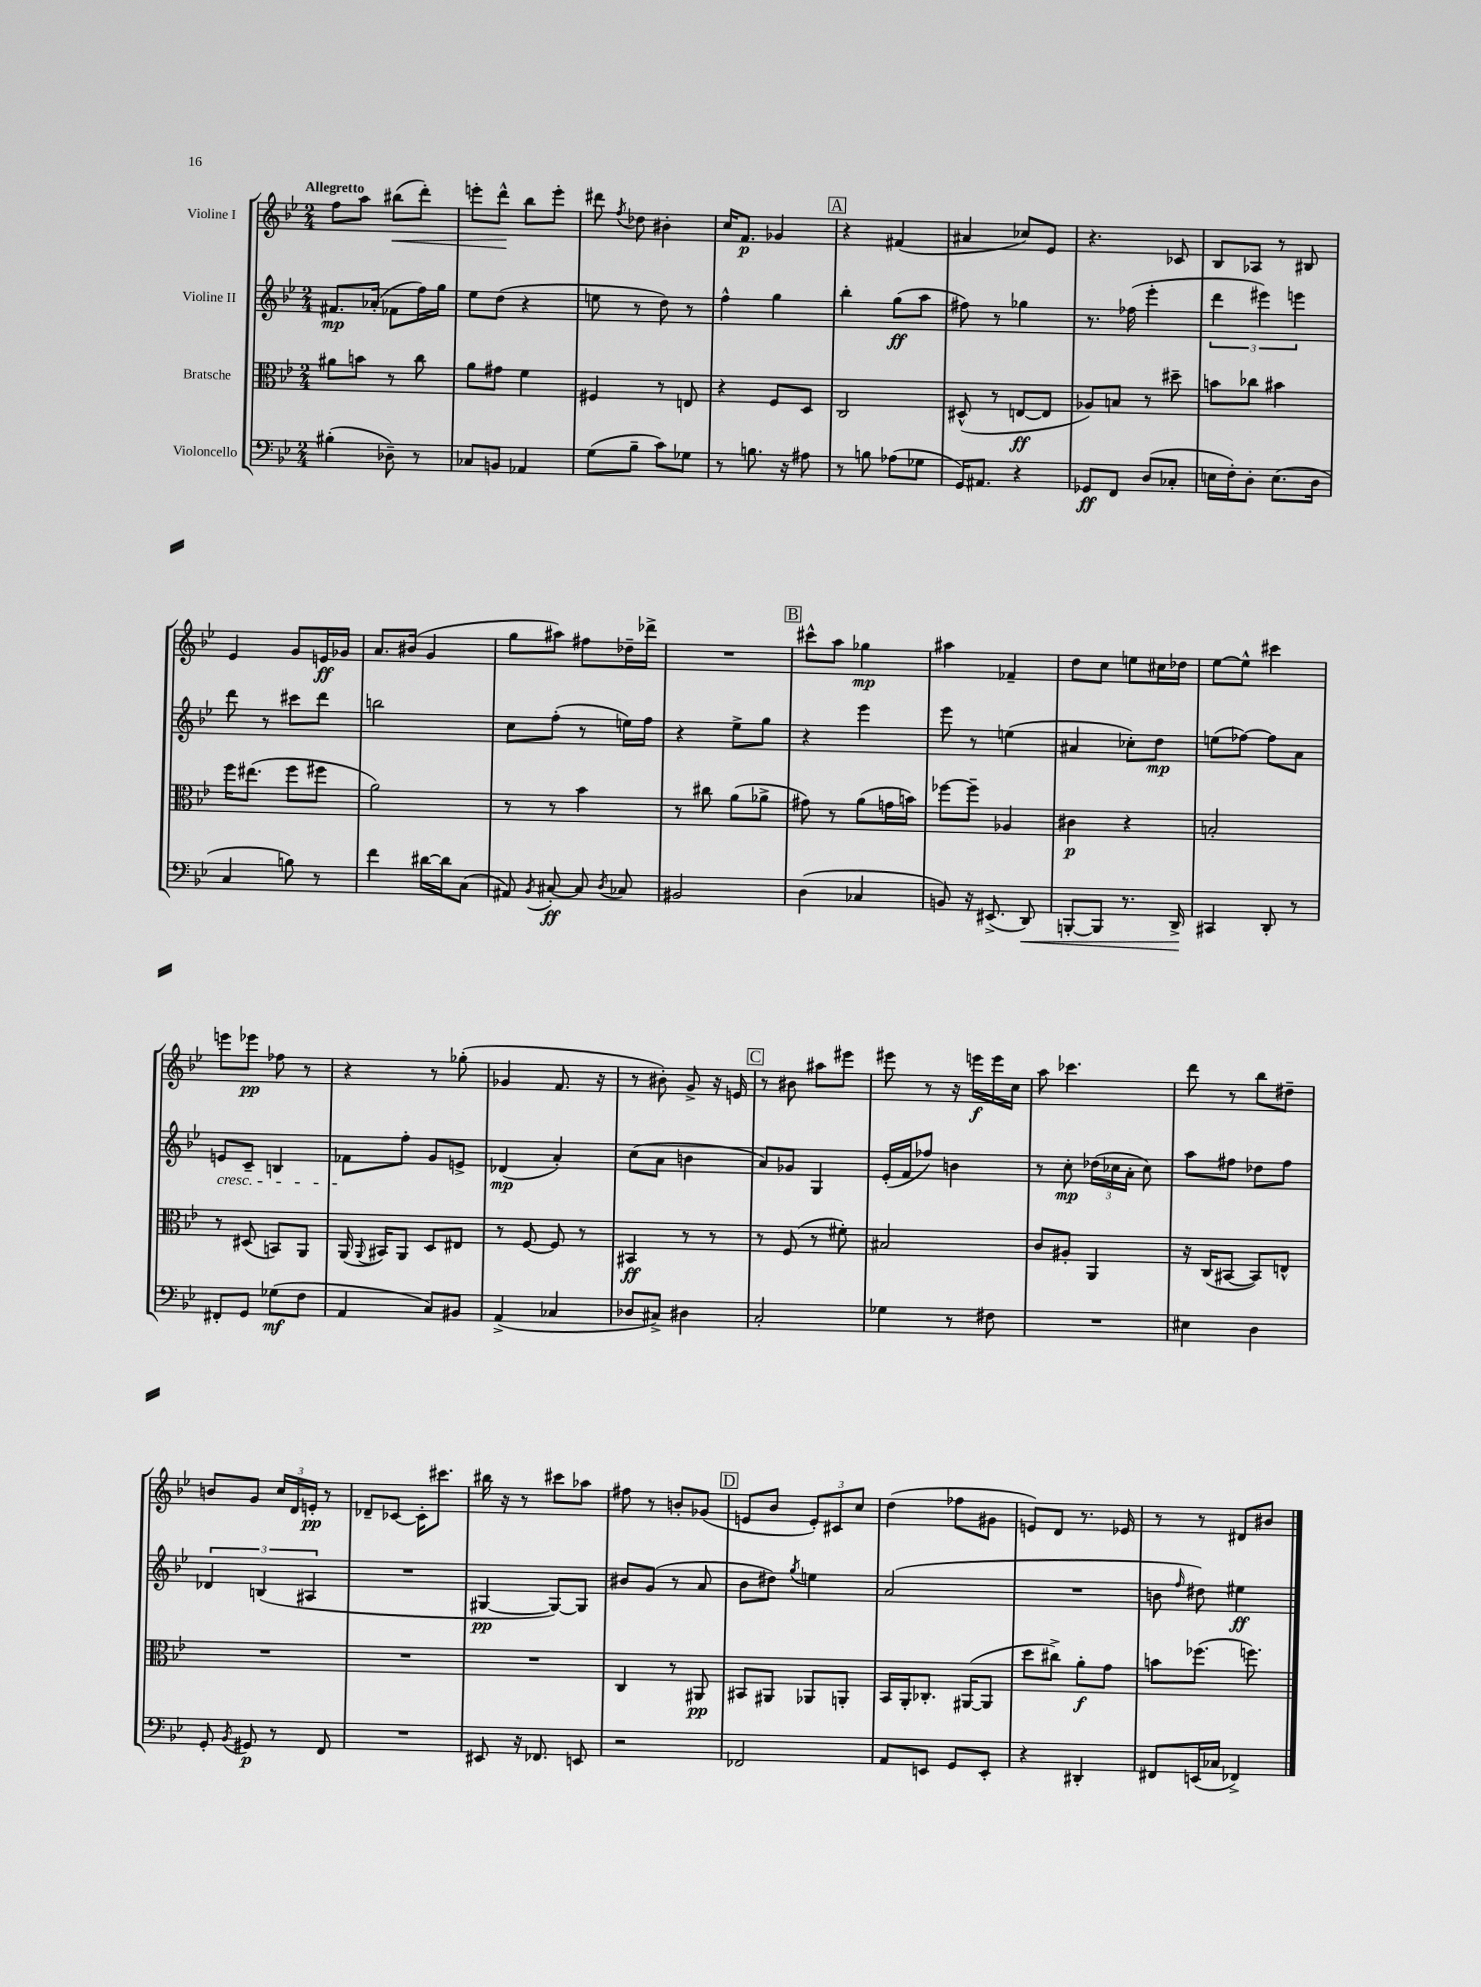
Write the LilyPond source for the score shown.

<<
\new StaffGroup <<
\new Staff = "s0" \with { instrumentName = "Violine I" } {
    \clef treble \key bes \major \numericTimeSignature \time 2/4 \tempo "Allegretto"
    \autoBeamOff f''8[ a''8] bis''8[\<( d'''8]-.) |
    e'''8[-. d'''8]-^\! bes''8[ e'''8]-. |
    dis'''8 \acciaccatura { f''8 } des''8 bis'4-. |
    c''16[ f'8.]\p ges'4 |
    \mark \markup { \box "A" } r4 fis'4( |
    ais'4 ces''8[) ees'8] |
    r4. ces'8 |
    bes8[ aes8] r8 bis8 |
    ees'4 g'8[ e'16\ff ges'16] |
    a'8.[ bis'16]( g'4 |
    g''8[ ais''8]) fis''8[ des''16-- des'''16]-> |
    R2 |
    \mark \markup { \box "B" } cis'''8[-^ a''8] ges''4\mp |
    ais''4 fes'4-- |
    d''8[ c''8] e''8[ cis''16 des''16] |
    ees''8[~ ees''8]-^ cis'''4 |
    e'''8[ ees'''8]\pp fes''8 r8 |
    r4 r8 ges''8-.( |
    ges'4 f'8. r16 |
    r8 bis'8-.) g'8-> r16 e'16 |
    \mark \markup { \box "C" } r8 bis'8 ais''8[ eis'''8] |
    eis'''8 r8 r16 e'''16[\f e'''16 c''16] |
    a''8 ces'''4. |
    d'''8 r8 bes''8[ dis''8]-- |
    b'8[ g'8] \tuplet 3/2 { c''16[ d'16 e'16]-.\pp } r8 |
    des'8[-- ces'8]~ ces'16[-. cis'''8.] |
    bis''16 r16 r8 cis'''8[ aes''8] |
    fis''8 r8 b'8[-. ges'8]( |
    \mark \markup { \box "D" } e'8[ bes'8] \tuplet 3/2 { e'8[-.) cis'8 c''8] } |
    d''4( fes''8[ gis'8] |
    e'8[) d'8] r8. ees'16 |
    r8 r8 dis'8[ bis'8] \bar "|." |
}
\new Staff = "s1" \with { instrumentName = "Violine II" } {
    \clef treble \key bes \major \numericTimeSignature \time 2/4
    \autoBeamOff fis'8.[\mp aes'16]-.( fes'8[ f''16) g''16] |
    ees''8[ d''8]( r4 |
    e''8 r8 d''8) r8 |
    f''4-^ g''4 |
    \mark \markup { \box "A" } bes''4-. g''8[\ff( a''8] |
    fis''8) r8 ges''4 |
    r8. fes''16( ees'''4-. |
    \tuplet 3/2 { d'''4 eis'''4) e'''4 } |
    d'''8 r8 cis'''8[ d'''8] |
    b''2 |
    c''8[ f''8]-.( r8 e''16[) f''16] |
    r4 ees''8[-> g''8] |
    \mark \markup { \box "B" } r4 ees'''4 |
    ees'''8 r8 e''4( |
    ais'4 ces''8[-.) d''8]\mp |
    e''8[( fes''8]~) fes''8[ a'8] |
    e'8[\cresc c'8]-- b4 |
    fes'8[\! f''8]-. g'8[ e'8]-> |
    des'4\mp( a'4-.) |
    c''8[( a'8] b'4 |
    \mark \markup { \box "C" } a'8[) ges'8] g4 |
    ees'16[-.( f'16 fes''8]) b'4 |
    r8 c''8-.\mp \tuplet 3/2 { des''16[( ces''16 a'16]-. } ces''8) |
    a''8[ fis''8] des''8[ fis''8] |
    \tuplet 3/2 { des'4 b4( ais4 } |
    R2 |
    gis4~\pp gis8[~) gis8] |
    bis'8[ g'8]( r8 a'8 |
    \mark \markup { \box "D" } bes'8[ dis''8]) \acciaccatura { g''8 } e''4 |
    a'2( |
    R2 |
    b'8 \grace { f''16 } dis''8) eis''4\ff \bar "|." |
}
\new Staff = "s2" \with { instrumentName = "Bratsche" } {
    \clef alto \key bes \major \numericTimeSignature \time 2/4
    \autoBeamOff ais'8[ b'8] r8 c''8 |
    a'8[ gis'8] f'4 |
    fis4 r8 e8 |
    r4 f8[ d8] |
    \mark \markup { \box "A" } c2 |
    dis8-^( r8 e8[~\ff e8] |
    aes8[) b8] r8 dis''8-- |
    b'8[ ces''8] bis'4 |
    f''16[ eis''8.]( f''8[ fis''8] |
    a'2) |
    r8 r8 bes'4 |
    r8 cis''8 a'8[( aes'8]-> |
    \mark \markup { \box "B" } gis'8) r8 a'8[( g'16 b'16]) |
    fes''8[~ fes''8]-- aes4 |
    cis'4\p r4 |
    b2-. |
    r8 dis8( b,8[) a,8] |
    a,16( \appoggiatura { a,8 } bis,16[) a,8] d8[ eis8] |
    r8 f8~ f8 r8 |
    bis,4\ff r8 r8 |
    \mark \markup { \box "C" } r8 f8( r8 fis'8-.) |
    bis2 |
    c'8[ ais8]-. a,4 |
    r16 c16[( bis,8]~ bis,8[) e8]-^ |
    R2 |
    R2 |
    R2 |
    c4 r8 ais,8\pp |
    \mark \markup { \box "D" } bis,8[ ais,8] aes,8[ a,8]-. |
    bes,16[ a,16-. ces8.]-. ais,16[~( ais,8] |
    d''8[ cis''8]->) a'8[-.\f g'8] |
    b'8[ fes''8.]( f''8.) \bar "|." |
}
\new Staff = "s3" \with { instrumentName = "Violoncello" } {
    \clef bass \key bes \major \numericTimeSignature \time 2/4
    \autoBeamOff bis4-.( des8--) r8 |
    ces8[ b,8] aes,4 |
    g8[( bes8]-- c'8[) ges8] |
    r8 b8. r16 ais8 |
    \mark \markup { \box "A" } r8 b8 aes8[( ges8] |
    g,16[) ais,8.] r4 |
    ges,8[\ff f,8] d8[( ces8]-. |
    e16[ f16-.) d8]-. e8.[( d16] |
    c4 b8) r8 |
    f'4 dis'16[~ dis'16 c8]( |
    ais,8) \acciaccatura { bes,8 } cis8~-.\ff cis8 \acciaccatura { d8 } ces8 |
    bis,2 |
    \mark \markup { \box "B" } d4( ces4 |
    b,8) r16 eis,8.->( d,8\<) |
    b,,8[~-. b,,8] r8. d,16->\! |
    cis,4 d,8-. r8 |
    fis,8[-. g,8] ges8[\mf( f8] |
    a,4 c8[) bis,8] |
    a,4->( ces4 |
    des8[ cis8]->) dis4 |
    \mark \markup { \box "C" } c2-. |
    ges4 r8 fis8 |
    R2 |
    eis4 d4 |
    g,8-. \acciaccatura { bes,8 } gis,8\p r8 f,8 |
    R2 |
    eis,8 r16 fes,8. e,8 |
    r2 |
    \mark \markup { \box "D" } fes,2 |
    a,8[ e,8] g,8[ e,8]-. |
    r4 dis,4-. |
    fis,8[ e,16( ces16] fes,4->) \bar "|." |
}
>>
>>
\layout { \context { \Score \remove "Bar_number_engraver" } }
